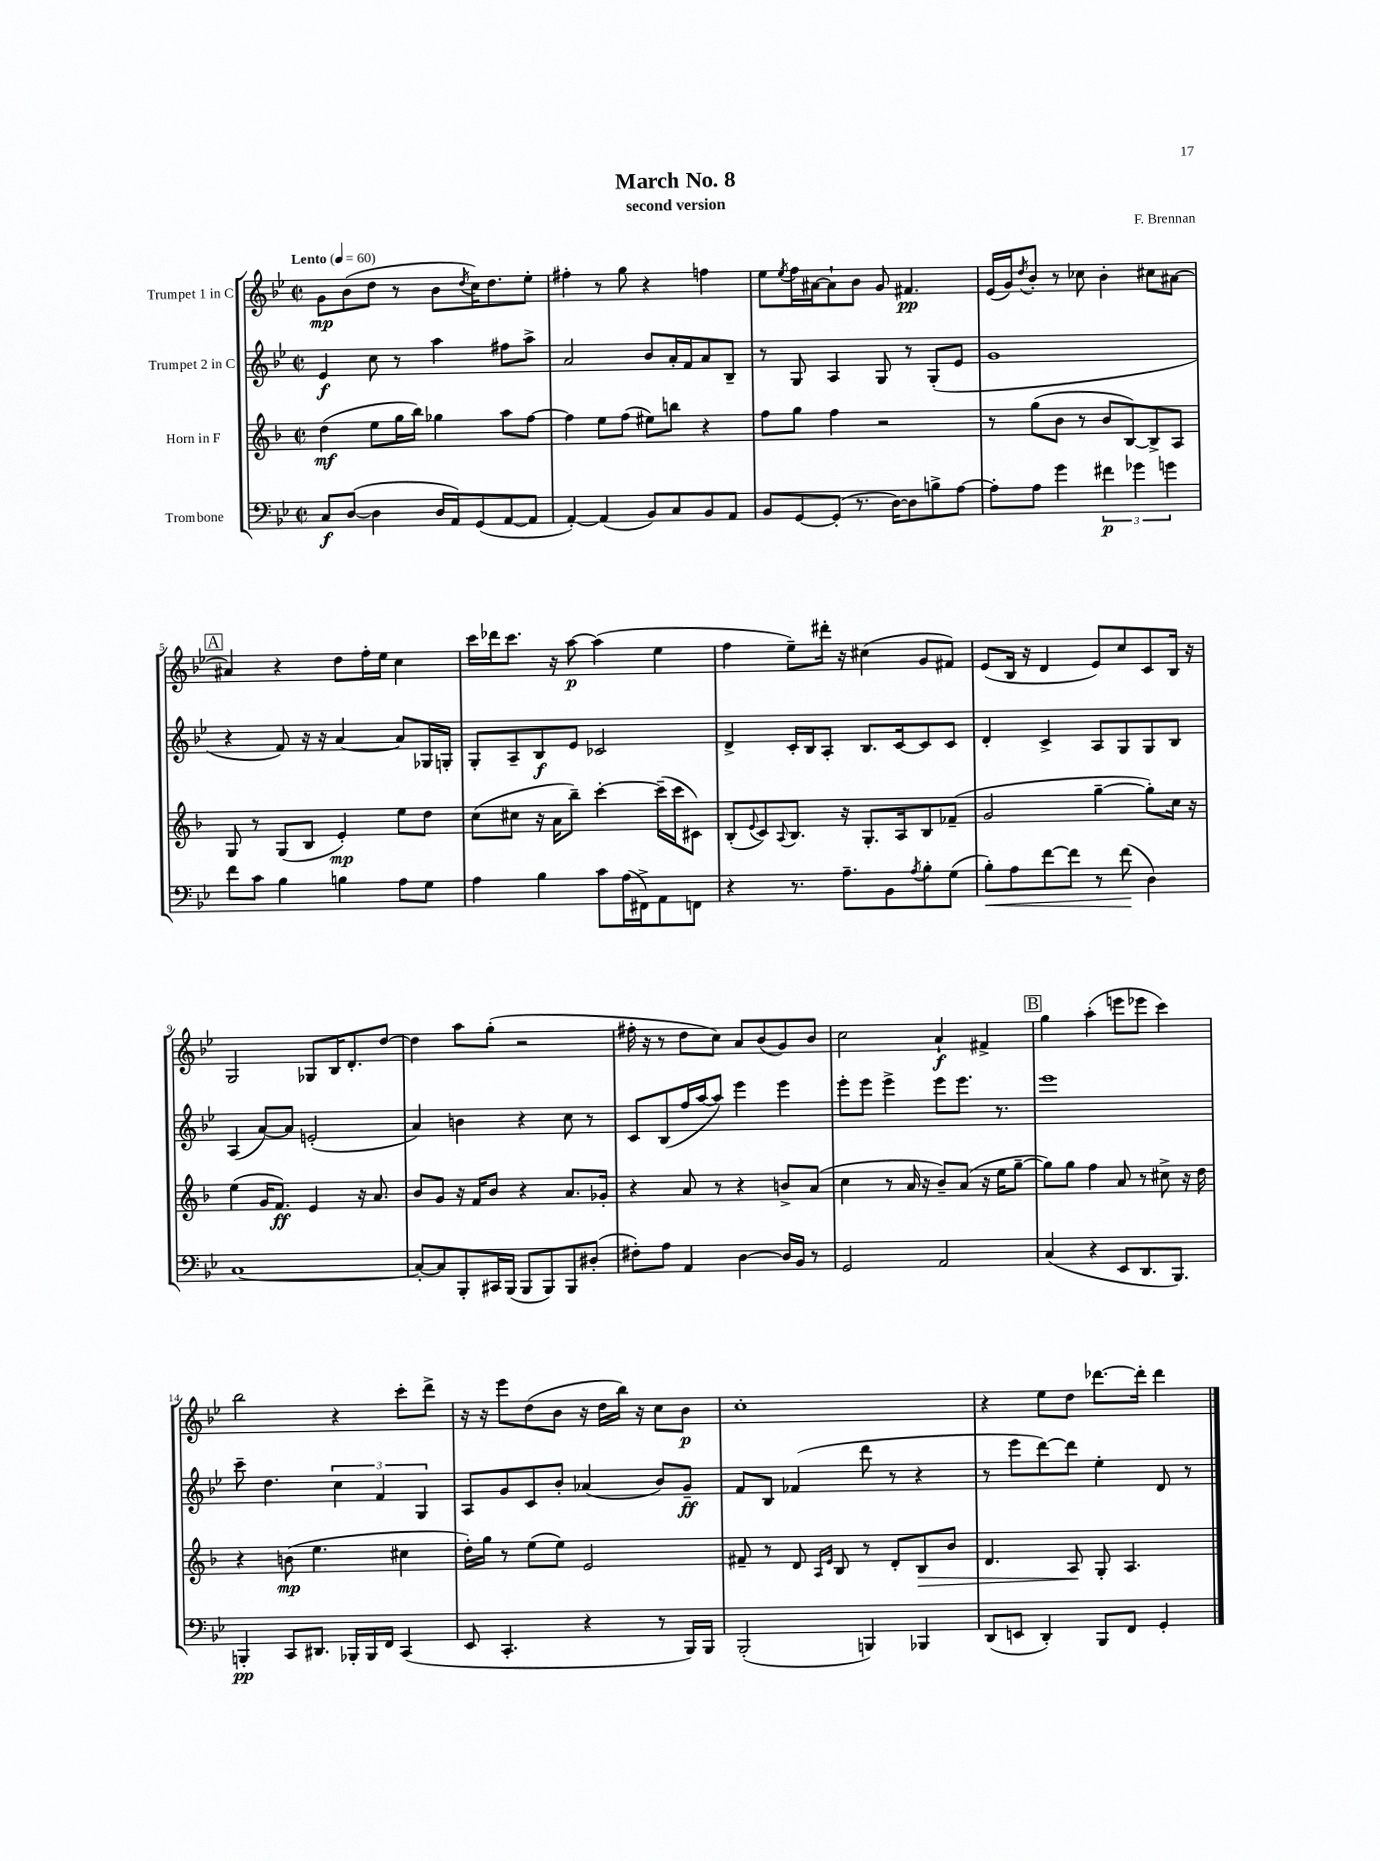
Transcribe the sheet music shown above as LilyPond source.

\header { title = "March No. 8" composer = "F. Brennan" subtitle = "second version" }
<<
\new StaffGroup <<
\new Staff = "s0" \with { instrumentName = "Trumpet 1 in C" } {
    \clef treble \key bes \major \defaultTimeSignature \time 2/2 \tempo "Lento" 4 = 60
    g'8\mp bes'8( d''8 r8 bes'8 \acciaccatura { d''8 } c''16) d''8. ees''8-. |
    fis''4-. r8 g''8 r4 f''4 |
    ees''8 \acciaccatura { ees''8 } f''16 ais'16~ ais'8-! bes'8 g'8 fis'4.\pp |
    ees'16( g'16) \acciaccatura { d''8 } bes'8-. r8 ces''8 bes'4-. cis''8 ais'8~ |
    \mark \markup { \box "A" } ais'4 r4 d''8 f''16-. ees''16 c''4 |
    c'''16 des'''16 c'''8. r16 a''8~\p a''4( ees''4 |
    f''4 ees''8--) dis'''16-. r16 cis''4( g'8 fis'8) |
    ees'8( bes16 r16 d'4 ees'8) c''8 c'8 bes16 r16 |
    g2 ges8 bes16 d'8.-. d''8~ |
    d''4 a''8 g''8-.( r2 |
    fis''16-. r16 r8 d''8 c''8) a'8 bes'8( g'8) bes'8 |
    c''2 a'4-!\f fis'4-> |
    \mark \markup { \box "B" } g''4 a''4-.( e'''8 ees'''8 c'''4) |
    bes''2 r4 c'''8-. d'''8-> |
    r16 r16 ees'''8 d''8( bes'8 r16 d''16 bes''16) r16 c''8 bes'8\p |
    c''1-. |
    r4 ees''8 d''8 des'''8.~ des'''16-. des'''4 \bar "|." |
}
\new Staff = "s1" \with { instrumentName = "Trumpet 2 in C" } {
    \clef treble \key bes \major \defaultTimeSignature \time 2/2
    ees'4\f c''8 r8 a''4 fis''8 a''8-> |
    a'2 bes'8 a'16-. f'16 a'8 bes8-- |
    r8 g8 a4 g8 r8 g8-.( ees'8 |
    g'1 |
    \mark \markup { \box "A" } r4 f'8) r16 r16 a'4~ a'8 ges16 g16-. |
    g8-. a8-- bes8\f ees'8 ces'2 |
    d'4-> c'16-. bes16 a8-. bes8. c'16~ c'8 c'8 |
    d'4-. c'4-> a8 g8 g8 bes8 |
    a4( a'8~) a'8 e'2-.( |
    a'4) b'4 r4 c''8 r8 |
    c'8 bes8( f''16 a''16~ a''8) ees'''4 ees'''4 |
    ees'''8-. ees'''8 ees'''4-> ees'''8 ees'''8. r8. |
    \mark \markup { \box "B" } ees'''1 |
    c'''8-- d''4. \tuplet 3/2 { c''4 f'4 g4 } |
    a8 g'8 c'8 bes'8-. aes'4( bes'8) g'8--\ff |
    f'8 bes8 fes'4( d'''8 r8 r4 |
    r8 ees'''8 d'''8~) d'''8 ees''4-. d'8 r8 \bar "|." |
}
\new Staff = "s2" \with { instrumentName = "Horn in F" } {
    \clef treble \key f \major \defaultTimeSignature \time 2/2
    d''4\mf( e''8 g''16 bes''16) ges''4 a''8 f''8~ |
    f''4 e''8 f''8( eis''8) b''8 r4 |
    f''8 g''8 f''4 r2 |
    r8 g''8( bes'8 r8 bes'8 bes8~) bes8-> a8 |
    \mark \markup { \box "A" } g8 r8 g8( bes8 e'4-.\mp) e''8 d''8 |
    c''8( cis''8 r16 a'16 bes''8--) c'''4~-. c'''16--( c'''16 cis'8) |
    bes8-.( \appoggiatura { e'8 } c'8) \appoggiatura { a8 } bes8. r16 g8.-. a16 bes8 fes'8--( |
    g'2 g''4~-- g''8-.) c''16 r16 |
    e''4( g'16 f'8.\ff) e'4 r16 a'8. |
    bes'8 g'8 r16 f'16 bes'8 r4 a'8. ges'16-. |
    r4 a'8 r8 r4 b'8-> a'8( |
    c''4 r8 a'16 r16 bes'8--) a'8( r16 e''16 g''8~-- |
    \mark \markup { \box "B" } g''8) g''8 f''4 a'8 r8 cis''8-> r16 d''16 |
    r4 b'8\mp( e''4. cis''4 |
    d''16-.) g''16 r8 e''8( e''8) e'2 |
    fis'8-- r8 d'8 \grace { a16 e'16 } bes8 r8 d'8-. bes8\> bes'8 |
    d'4. a8\! g8-. a4. \bar "|." |
}
\new Staff = "s3" \with { instrumentName = "Trombone" } {
    \clef bass \key bes \major \defaultTimeSignature \time 2/2
    c8\f d8~( d4 d16 a,16) g,8( a,8~ a,8 |
    a,4~-.) a,4( bes,8) c8 bes,8 a,8 |
    bes,8 g,8~ g,8-.( r8. d16~) d8 b8-> a8~ |
    a8-. a8 g'4 \tuplet 3/2 { fis'4\p ges'4 g'4 } |
    \mark \markup { \box "A" } f'8 c'8 bes4 b4 a8 g8 |
    a4 bes4 c'8 a16( fis,16->) a,8 f,8 |
    r4 r8. a8.-- bes,8 \acciaccatura { a8 } bes8-. g8( |
    bes8-.\<) a8 f'8~ f'8 r8 f'8\!( d4) |
    c1~ |
    c8~-. c8 bes,,8-. cis,16 bes,,16( bes,,8 bes,,8) bes,,8 dis8-.( |
    fis8-.) a8 a,4 d4~ d16 bes,16 r8 |
    g,2 a,2 |
    \mark \markup { \box "B" } c4( r4 ees,8 d,8. bes,,8.) |
    b,,4-.\pp c,8 dis,8. bes,,16-. bes,,16 f,16 c,4( |
    ees,8 c,4.-. r4 r8 bes,,16) bes,,16 |
    bes,,2-.( b,,4) bes,,4 |
    d,8( e,8 d,4-.) bes,,8 f,8 g,4-. \bar "|." |
}
>>
>>
